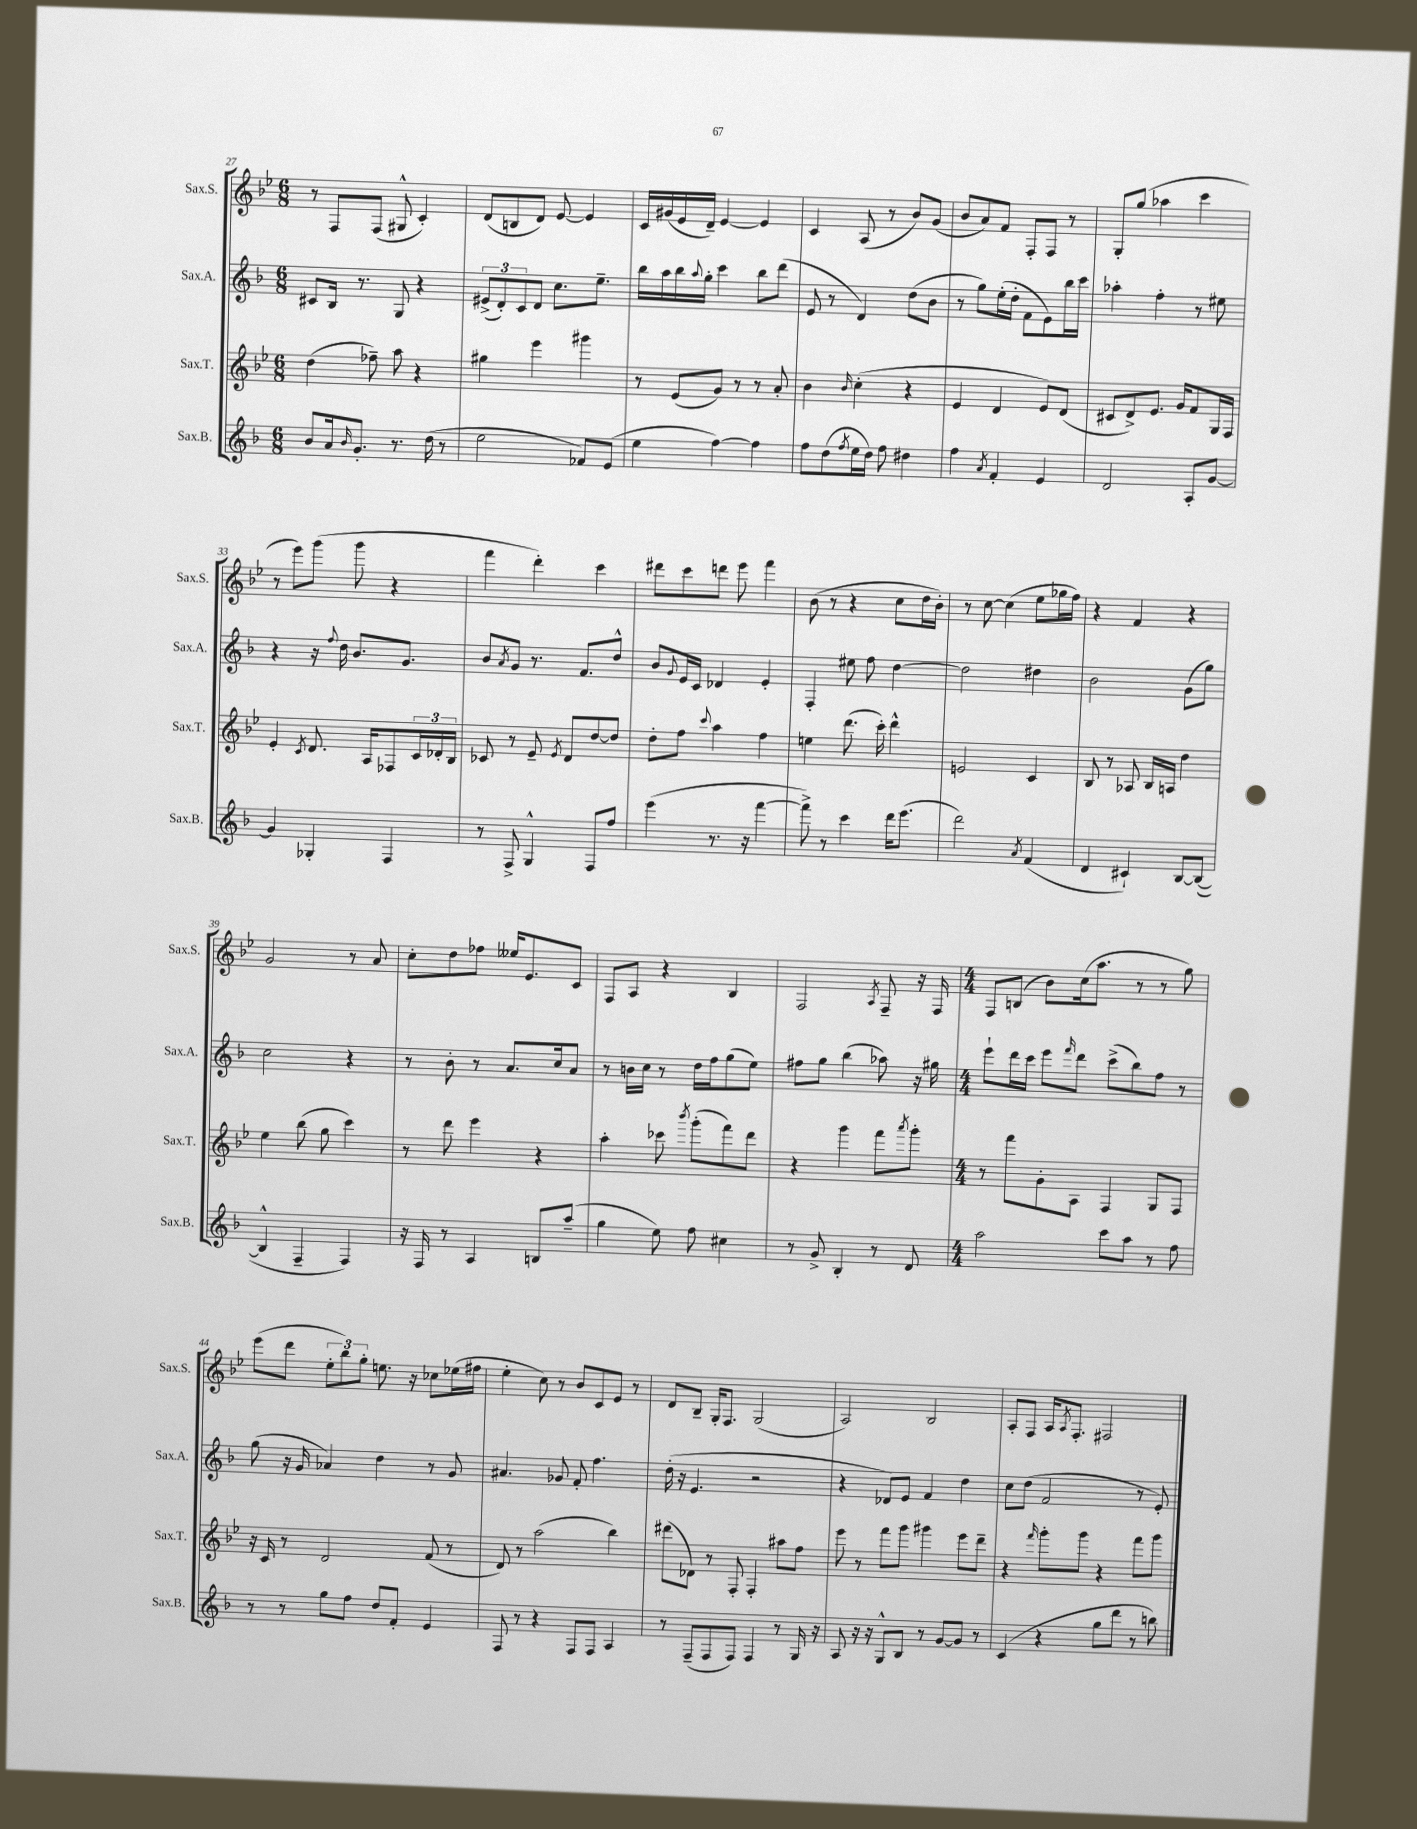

**kern	**kern	**kern	**kern
*staff4	*staff3	*staff2	*staff1
*clefG2	*clefG2	*clefG2	*clefG2
*k[b-]	*k[b-e-]	*k[b-]	*k[b-e-]
*M6/8	*M6/8	*M6/8	*M6/8
8b-/L	(4dd\	8c#/L	8r
16a/k	.	16B-/Jk	8F/L
16qqb-/	.	.	.
8.g'/J	.	8.r	.
.	8ff-~\)	.	(8F/J
8.r	8aa\	8G/	8G#^^/
.	4r	4r	4c'/)
(16dd\	.	.	.
8r	.	.	.
=	=	=	=
2ee\	4gg#\	(12e#^/L	(8d/L
.	.	12d'/)	.
.	.	.	8B/
.	.	12c/	.
.	4eee-\	8d/J	8d/J)
.	.	8.cc\L	[8e-/
8f-/L)	4ggg#\	.	4e-/]
.	.	8.ee~\J	.
(8e/J	.	.	.
=	=	=	=
4ee\	8r	16bb-\LL	16c/LL
.	.	16aa\	(16g#/
.	(8e-/L	16bb-\	16e-/
.	.	8qqaa/	.
.	.	16gg'\JJ	16d~/JJ)
[4ff\)	8g/J)	4ccc\	[4e-/
.	8r	.	.
4ff\]	8r	8bb-\L	4e-/]
.	8a'/	(8ddd\J	.
=	=	=	=
8ff\L	4b-\	8e/	4c/
(8dd\	.	8r	.
8qff/	16qqb-/	.	.
16ee\L	(4cc'\	4d/)	(8A/
16dd\JJ)	.	.	.
8ff\	.	.	8r
4dd#\	4r	(8dd\L	8b-/L)
.	.	8b-\J	(8g/J
=	=	=	=
4ff\	4e-/	8r	8b-/L
.	.	8gg\L)	8a/)
8qa/	.	.	.
4f'/	4d/	(16ee'\L	8f/J
.	.	16dd'\JJ	.
.	.	8f\L	8F'/L
4e/	8e-/L)	8e\)	8F/J
.	(8d/J	16bb-\L	8r
.	.	16ccc\JJ	.
=	=	=	=
2d/	8c#/L	4aa-'\	8G'/L
.	8d^/)	.	(8gg/J
.	8.e-/J	4ff'\	4aa-\
.	16g/LK	.	.
8A'/L	8f/	8r	4ccc\
[8g/J	16G/L	8ee#\	.
.	16F/JJ	.	.
=	=	=	=
4g/]	4e-'/	4r	8r
.	.	.	8eee-\L)
.	8qc/	.	.
4G-'/	8.d/	16r	(8ggg\J
.	.	8qqff/	.
.	.	16dd\	.
.	.	8.b-/L	8ggg\
.	16A/LK	.	.
4F/	8F-/	.	4r
.	.	8.g/J	.
.	24c/L	.	.
.	24d-'/	.	.
.	24B-/JJ	.	.
=	=	=	=
8r	8c-/	8b-/L	4fff\
.	.	8qa/	.
8F^/	8r	8g/J	.
4G^^/	8e-~/	8.r	4ddd'\)
.	8qe-/	.	.
.	8d/L	.	.
.	.	8.f/L	.
8F/L	[8dd/	.	4ccc\
8ff/J	8dd/]J	8dd^^/J	.
=	=	=	=
(4eee\	8dd'\L	8b-/L	8ddd#\L
.	.	8qqg/	.
.	8ff\J	16e/L	8ccc\
.	.	16c/JJ	.
.	8qqccc/	.	.
8.r	4aa\	4d-/	8ddd\J
.	.	.	8eee-\
16r	.	.	.
[4fff\	4ff\	4e'/	4fff\
=	=	=	=
8fff^\])	4ee\	4F'/	(8b-\
8r	.	.	8r
4ccc\	(8.ddd\	8ee#\	4r
.	.	8ff\	.
.	16ccc'\)	.	.
16ddd\LK	4ddd^^\	[4dd\	8cc\L
(8.eee\J	.	.	.
.	.	.	16dd\L
.	.	.	16b-'\JJ)
=	=	=	=
2ddd\)	2e/	2dd\]	8r
.	.	.	[8cc\
.	.	.	(4cc\]
8qa/	.	.	.
(4f/	4c/	4dd#\	8ee-\L
.	.	.	16gg-\L
.	.	.	16ff\JJ)
=	=	=	=
4d/	8B-/	2b-\	4r
.	8r	.	.
4c#`/)	8A-/	.	4f/
.	16B-/LL	.	.
.	16A/JJ	.	.
[8B-/L	4dd\	(8g\L	4r
(8B-/_J	.	8gg\J)	.
=	=	=	=
4B-^^/]	4ee-\	2cc\	2g/
4F~/	(8bb-\	.	.
.	8gg\	.	.
4F/)	4ccc\)	4r	8r
.	.	.	8a/
=	=	=	=
16r	8r	8r	8cc'\L
16F/	.	.	.
8r	8ddd\	8b-'\	8dd\
4A/	4eee-\	8r	8ff-\J
.	.	8.a/L	16ee--/LK
.	.	.	8.e-/
8B/L	4r	.	.
.	.	16cc/k	.
(8aa~/J	.	8a/J	8c/J
=	=	=	=
4gg\	4aa'\	8r	8F/L
.	.	16b\LL	8A/J
.	.	16cc\JJ	.
8ee\)	8ccc-\	8r	4r
.	8qbbb-/	.	.
8ff\	(8ggg'\L	16dd\LL	.
.	.	16ff\J	.
4cc#\	8fff\)	(8gg\	4B-/
.	8ddd\J	8ee\J)	.
=	=	=	=
8r	4r	8ff#\L	2F/
8g^/	.	8gg\J	.
4B-'/	4ggg\	(4bb-\	.
.	.	.	8qA/
8r	8fff\L	8aa-\)	8F~/
.	8qaaa/	.	.
8d/	8ggg'\J	16r	16r
.	.	16gg#\	16F/
=	=	=	=
*M4/4	*M4/4	*M4/4	*M4/4
2aa\	8r	8eee`\L	8F/L
.	8fff\L	16ddd\L	(8B/J
.	.	16ccc\JJ	.
.	8g'\	8eee\L	8b-\L)
.	.	16qqfff/	.
.	8A\J	8ddd\J	(16cc\k
.	.	.	8.aa\J
8ccc\L	4F/	(8ccc^\L	.
8aa\J	.	8bb-\)	8r
8r	8G/L	8ff\J	8r
8ff\	8F/J	8r	8gg\)
=	=	=	=
8r	16r	(8gg\	(8eee-\L
.	16c/	.	.
8r	8r	16r	8ddd\J
.	.	16g/	.
8gg\L	2d/	4a-/)	12ee-'\L
.	.	.	12bb-\)
8ff\J	.	.	.
.	.	.	12gg'\J
8dd/L	.	4dd\	8.ee\
8f'/J	.	.	.
.	.	.	16r
4e/	(8f/	8r	8cc-\L
.	8r	8g/	(16ee-\L
.	.	.	16ff#\JJ
=	=	=	=
8F/	8d/)	4.a#/	4ee-'\
8r	8r	.	.
4r	(2aa\	.	8cc\)
.	.	8g-/	8r
8F/L	.	8f'/	8b-/L
8F/J	.	4.ff\	8c/
4A/	4bb-\)	.	8e-/J
.	.	.	8r
=	=	=	=
8r	(8ddd#\L	(16dd'\	8d/L
.	.	16r	.
(8F~/L	8d-\J)	4.e/	8B-~/J
8F/	8r	.	16G'/LK
.	.	.	8.F/J
8F/J)	8F'/	.	.
4F/	4F'/	2r	(2G/
8r	8aa#\L	.	.
16G/	8ff\J	.	.
16r	.	.	.
=	=	=	=
8A/	8eee-\	4r	2A/)
16r	8r	.	.
16r	.	.	.
8G^^/L	8fff\L	8d-/L)	.
8B-/J	8ggg\J	8e/J	.
8r	4ggg#\	4f/	2B-/
[8g/L	.	.	.
8g/]J	8eee-\L	4dd\	.
8r	8ddd~\J	.	.
=	=	=	=
(4c/	4r	8cc\L	8A'/L
.	.	(8dd\J	8F/J
.	16qqfff/	.	.
4r	8ggg'\L	2f/	16A/LK
.	.	.	8qA/
.	.	.	8.F'/J
.	8ggg\J	.	.
8gg\L	4r	.	2F#/
8ddd\J	.	.	.
8r	8fff\L	8r	.
8bb\)	8ggg\J	8e'/)	.
==	==	==	==
*-	*-	*-	*-
